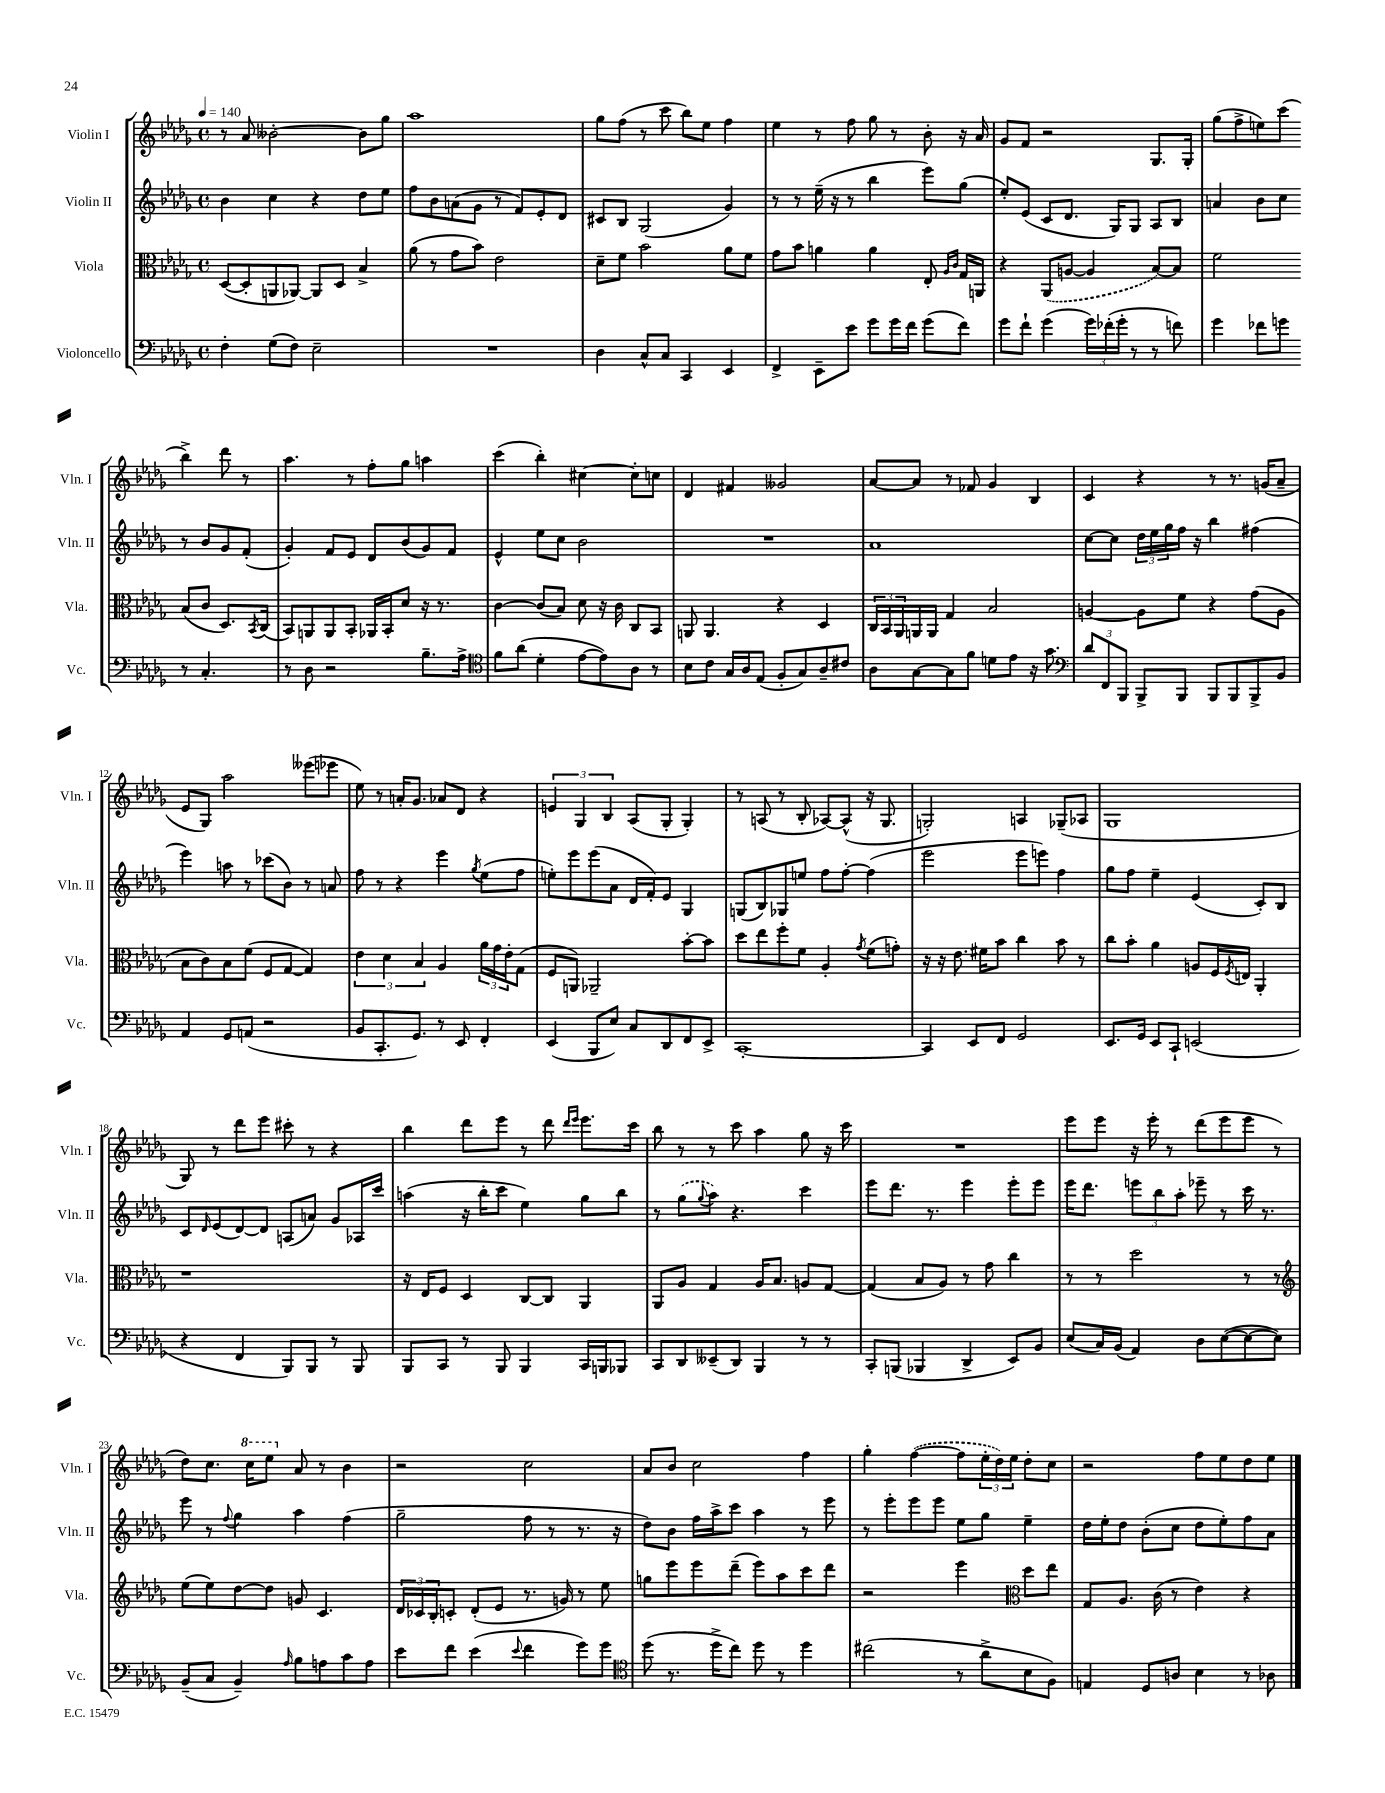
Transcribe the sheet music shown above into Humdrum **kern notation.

**kern	**kern	**kern	**kern
*staff4	*staff3	*staff2	*staff1
*clefF4	*clefC3	*clefG2	*clefG2
*k[b-e-a-d-g-]	*k[b-e-a-d-g-]	*k[b-e-a-d-g-]	*k[b-e-a-d-g-]
*M4/4	*M4/4	*M4/4	*M4/4
*met(c)	*met(c)	*met(c)	*met(c)
*MM140	*MM140	*MM140	*MM140
4F'\	([8D-/L	4b-\	8r
.	8D-'/]	.	8a-/
(8G-\L	8AA/	4cc\	[2b--'\
8F\J)	[8AA-/J)	.	.
2E-~\	8AA-/]L	4r	.
.	8D-/J	.	.
.	4B-^/	8dd-\L	8b--\]L
.	.	8ee-\J	8gg-\J
=	=	=	=
1r	(8a-\	8ff\L	1aa-
.	8r	8b-\	.
.	8g-\L	(8a\	.
.	8b-\J)	8g-\J	.
.	2e-\	8r	.
.	.	8f/L)	.
.	.	8e-'/	.
.	.	8d-/J	.
=	=	=	=
4D-\	8d-~\L	8c#/L	8gg-\L
.	8f\J	8B-/J	(8ff\J
8C^^/L	2b-\	(2G-/	8r
8C/J	.	.	8ccc\
4CC/	.	.	8bb-\L)
.	.	.	8ee-\J
4EE-/	8a-\L	4g-/)	4ff\
.	8f\J	.	.
=	=	=	=
4FF^/	8g-\L	8r	4ee-\
.	8b-\J	8r	.
8EE-~\L	4a\	(16ee-~\	8r
.	.	16r	.
8e-\J	.	8r	8ff\
8g-\L	4a\	4bb-\	8gg-\
16g-\L	.	.	8r
16f\JJ	.	.	.
(8g-\L	8E-'/	8eee-\L)	8b-'\
.	16qqA-/LL	.	.
.	16qqc/JJ	.	.
8f\J)	16G-/LL	(8gg-\J	16r
.	16AA/JJ	.	16a-/
=	=	=	=
8g-\L	4r	8ee-'/L)	8g-/L
8f`\J	.	(8e-/J	8f/J
(4g-\	(8AA-/L	8c/L	2r
.	[8A/J	8.d-/J	.
24g-\LL)	4A/]	.	.
(24f-'\	.	.	.
.	.	16G-/LK)	.
24g-'\JJ	.	.	.
8r	.	8G-/J	.
8r	[8B-/L)	8A-/L	8.G-/L
8f\)	8B-/]J	8B-/J	.
.	.	.	16G-'/Jk
=	=	=	=
4g-\	2f\	4a/	(8gg-\L
.	.	.	8ff^\
8f-\L	.	8b-\L	8ee\)
8g\J	.	8cc\J	(8ccc\J
8r	(8B-/L	8r	4bb-^\)
4.C'/	8c/J	8b-/L	.
.	8.D-/L)	8g-/	8ddd-\
.	.	(8f'/J	8r
.	8qBB-/	.	.
.	(16C/Jk	.	.
=	=	=	=
8r	8BB-/L)	4g-'/)	4.aa-\
8D-\	8AA/	.	.
2r	8AA/	8f/L	.
.	8BB-'/J	8e-/J	8r
.	16AA-/LL	8d-/L	8ff'\L
.	16BB-'/J	.	.
.	8d-/J	(8b-/	8gg-\J
8.B-~\L	16r	8g-/)	4aa\
.	8.r	.	.
.	.	8f/J	.
16A-^\Jk	.	.	.
=	=	=	=
*clefC4	*	*	*
8f\L	[4c\	4e-^^/	(4ccc\
(8a-\J	.	.	.
4d-'\	(8c/]L	8ee-\L	4bb-'\)
.	8B-/J)	8cc\J	.
[8e-\L	8d-\	2b-\	[4cc#\
8e-\])	16r	.	.
.	16c\	.	.
8A-\J	8C/L	.	8cc#'\]L
8r	8BB-/J	.	8cc\J
=	=	=	=
8B-\L	8AA/	1r	4d-/
8c\J	4.AA/	.	.
16G-/LL	.	.	4f#/
16A-/J	.	.	.
(8E-/J	.	.	.
8F'/L	4r	.	2g--/
8G-/)	.	.	.
8A-~/	4D-/	.	.
8c#/J	.	.	.
=	=	=	=
8A-\L	24C/LL	1a-	[8a-/L
.	24BB-/	.	.
.	24AA-/	.	.
[8G-\	16AA/	.	8a-/]J
.	16AA/JJ	.	.
8G-\]	4G-/	.	8r
8f\J	.	.	8f-/
8d\L	2B-/	.	4g-/
8e-\J	.	.	.
16r	.	.	4B-/
8.g-\	.	.	.
=	=	=	=
*clefF4	*	*	*
12d-/L	[4A/	[8cc\L	4c/
12FF/	.	.	.
.	.	8cc\]J	.
12BBB-/J	.	.	.
8BBB-^/L	8A\]L	24dd-\LL	4r
.	.	24ee-\	.
.	.	24gg-\	.
8BBB-/J	8f\J	16ff\JJ	.
.	.	16r	.
8BBB-/L	4r	4bb-\	8r
8BBB-/	.	.	8.r
8BBB-^/	(8g-\L	(4ff#\	.
.	.	.	(16g/LK
8BB-/J	8A\J	.	8a-~/J
=	=	=	=
4AA-/	8B-\L	4eee-\)	8e-/L
.	8c\)	.	8G-/J)
8GG-/L	8B-\	8aa\	2aa-\
(8AA/J	(8f\J	8r	.
2r	8F/L	(8ccc-\L	.
.	[8G-/J	8b-\J)	.
.	4G-/])	8r	(8eee--\L
.	.	8a/	8eee-\J
=	=	=	=
8BB-/L	6e-\	8ff\	8ee-\)
8.CC'/	.	8r	8r
.	6d-\	.	.
.	.	4r	16a'/LK
8.GG-/J)	.	.	8.g-/J
.	6B-/	.	.
8r	4A-/	4eee-\	8a-/L
8EE-/	.	.	8d-/J
.	.	8qgg-/	.
4FF'/	24a-\LL	(8ee-\L	4r
.	24g-\	.	.
.	24e-'\J	.	.
.	(8G-\J	8ff\J	.
=	=	=	=
(4EE-/	8F/L	8ee'\L)	6e/
.	8AA/J)	8eee-\	.
.	.	.	6G-/
8BBB-/L	2AA-~/	(8eee-\	.
.	.	.	6B-/
8E-/J)	.	8a-\J	.
8C/L	.	16d-/LL	(8A-/L
.	.	16f'/J)	.
8DD-/	.	8e-/J	8G-'/J
8FF/	[8b-'\L	4G-/	4G-'/)
8EE-^/J	8b-\]J	.	.
=	=	=	=
[1CC'	8dd-\L	(8G/L	8r
.	8ee-\	8B-/)	(8A/
.	8ff'\	8G-/	8r
.	8f\J	8ee/J	8B-'/
.	4A-'/	8ff\L	[8A-/L)
.	.	[8ff'\J	(8A-^^/]J
.	8qg-/	.	.
.	(8f\L	(4ff\]	16r
.	.	.	8.G-/
.	8g'\J)	.	.
=	=	=	=
4CC/]	16r	2eee-\	2G'/)
.	16r	.	.
.	8.e-\	.	.
8EE-/L	.	.	.
.	16f#\LK	.	.
8FF/J	8b-\J	.	.
2GG-/	4cc\	8eee-\L	4A/
.	.	8eee\J)	.
.	8b-\	4ff\	(8G-~/L
.	8r	.	8A-/J
=	=	=	=
8.EE-/L	8cc\L	8gg-\L	1G-
.	8b-'\J	8ff\J	.
16GG-/Jk	.	.	.
8EE-/L	4a-\	4ee-~\	.
8CC`/J	.	.	.
(2EE/	8A/L	(4e-/	.
.	16F/L	.	.
.	8qF/	.	.
.	16E/JJ	.	.
.	4AA-'/	8c'/L)	.
.	.	8B-/J	.
=	=	=	=
4r	1r	8c/L	8G-/)
.	.	16qqd-/	.
.	.	(8e-/	8r
4FF/	.	[8d-/)	8ddd-\L
.	.	8d-/]J	8eee-\J
8BBB-/L)	.	(8A/L	8ccc#'\
8BBB-/J	.	8a/J)	8r
8r	.	8g-/L	4r
8BBB-/	.	16A-/L	.
.	.	16ccc/JJ	.
=	=	=	=
8BBB-/L	16r	(4aa\	4bb-\
.	16E-/LK	.	.
8CC/J	8F/J	.	.
8r	4D-/	16r	8ddd-\L
.	.	16bb-'\LK	.
8BBB-/	.	8ccc\J	8eee-\J
4BBB-/	[8C/L	4ee-\)	8r
.	8C/]J	.	8ddd-\
.	.	.	16qqddd-/LL
.	.	.	16qqeee-/JJ
16CC/LL	4AA-/	8gg-\L	8.eee-\L
16BBB/J	.	.	.
8BBB-/J	.	8bb-\J	.
.	.	.	16ccc\Jk
=	=	=	=
8CC/L	8AA-/L	8r	8bb-\
8DD-/	8A-/J	(8gg-\L	8r
.	.	8qqgg-/	.
(8EE--~/	4G-/	8aa-\J)	8r
8DD-/J)	.	4.r	8ccc\
4BBB-/	16A-/LK	.	4aa-\
.	8.B-/J	.	.
8r	8A/L	4ccc\	8gg-\
8r	[8G-/J	.	16r
.	.	.	16ccc\
=	=	=	=
8CC'/L	(4G-/]	8eee-\L	1r
(8BBB/J	.	8.ddd-\J	.
4BBB-/	8B-/L	.	.
.	.	8.r	.
.	8A-/J)	.	.
4DD-^/	8r	4eee-\	.
.	8g-\	.	.
8EE-/L)	4cc\	8eee-'\L	.
8BB-/J	.	8eee-\J	.
=	=	=	=
(8E-/L	8r	16eee-\LK	8eee-\L
.	.	8.ddd-\J	.
16C/L)	8r	.	8eee-\J
(16BB-/JJ	.	.	.
4AA-/)	2dd-\	12eee\L	16r
.	.	.	16eee-'\
.	.	12bb-\	.
.	.	.	8r
.	.	12aa-'\J	.
8D-\L	.	8eee-~\	(8ddd-\L
([8E-\	.	8r	8eee-\
8E-\_	8r	16ccc\	8eee-\J
.	.	8.r	.
8E-\]J)	8r	.	8r
=	=	=	=
*	*clefG2	*	*
(8BB-~/L	(8ee-\L	8eee-\	8dd-\L)
8C/J	8ee-\)	8r	8.cc\J
.	.	8qqff/	.
4BB-~/)	[8dd-\	4gg-\	.
.	.	.	16ccc\LK
.	8dd-\]J	.	8eee-\J
16qqA-/	.	.	.
8B-\L	8g/	4aa-\	8a-/
8A\	4.c/	.	8r
8c\	.	(4ff\	4b-\
8A\J	.	.	.
=	=	=	=
8e-\L	24d-/LL	2gg-~\	2r
.	24c-/	.	.
.	24B-'/J	.	.
8f\J	8c'/J	.	.
(4e-\	(8d-'/L	.	.
.	8e-/J	.	.
8qqe-/	.	.	.
4f\	8.r	8ff\	2cc\
.	.	8r	.
.	16g/)	.	.
8g-\L)	8r	8.r	.
8g-\J	8ee-\	.	.
.	.	16r	.
=	=	=	=
*clefC4	*	*	*
(8dd-\	8gg\L	8dd-\L)	8a-/L
8.r	8eee-\	8b-\J	8b-/J
.	8eee-\	16ff\LL	2cc\
16dd-^\LK	.	16aa-^\J	.
8cc\J)	(8ddd-~\J	8ccc\J	.
8dd-\	8eee-\L)	4aa-\	.
8r	8aa-\	.	.
4dd-\	8ccc\	8r	4ff\
.	8ddd-\J	8eee-\	.
=	=	=	=
(2cc#\	2r	8r	4gg-'\
.	.	8eee-'\L	.
.	.	8eee-\	([4ff\
.	.	8eee-\J	.
8r	4eee-\	8ee-\L	8ff\]L
8a-^\L	.	8gg-\J	24ee-'\L
.	.	.	24dd-\)
.	.	.	24ee-\JJ
*	*clefC3	*	*
8B-\	8dd-\L	4ee-~\	8dd-'\L
8F\J)	8ee-\J	.	8cc\J
=	=	=	=
4E/	8G-/L	16dd-\LL	2r
.	.	16ee-'\J	.
.	8.A-/J	8dd-\J	.
8D-/L	.	(8b-'\L	.
.	(16c\	.	.
8A/J	8r	8cc\J	.
4B-\	4e-\)	8dd-\L	8ff\L
.	.	8ee-'\)	8ee-\
8r	4r	8ff\	8dd-\
8A-\	.	8a-\J	8ee-\J
==	==	==	==
*-	*-	*-	*-
